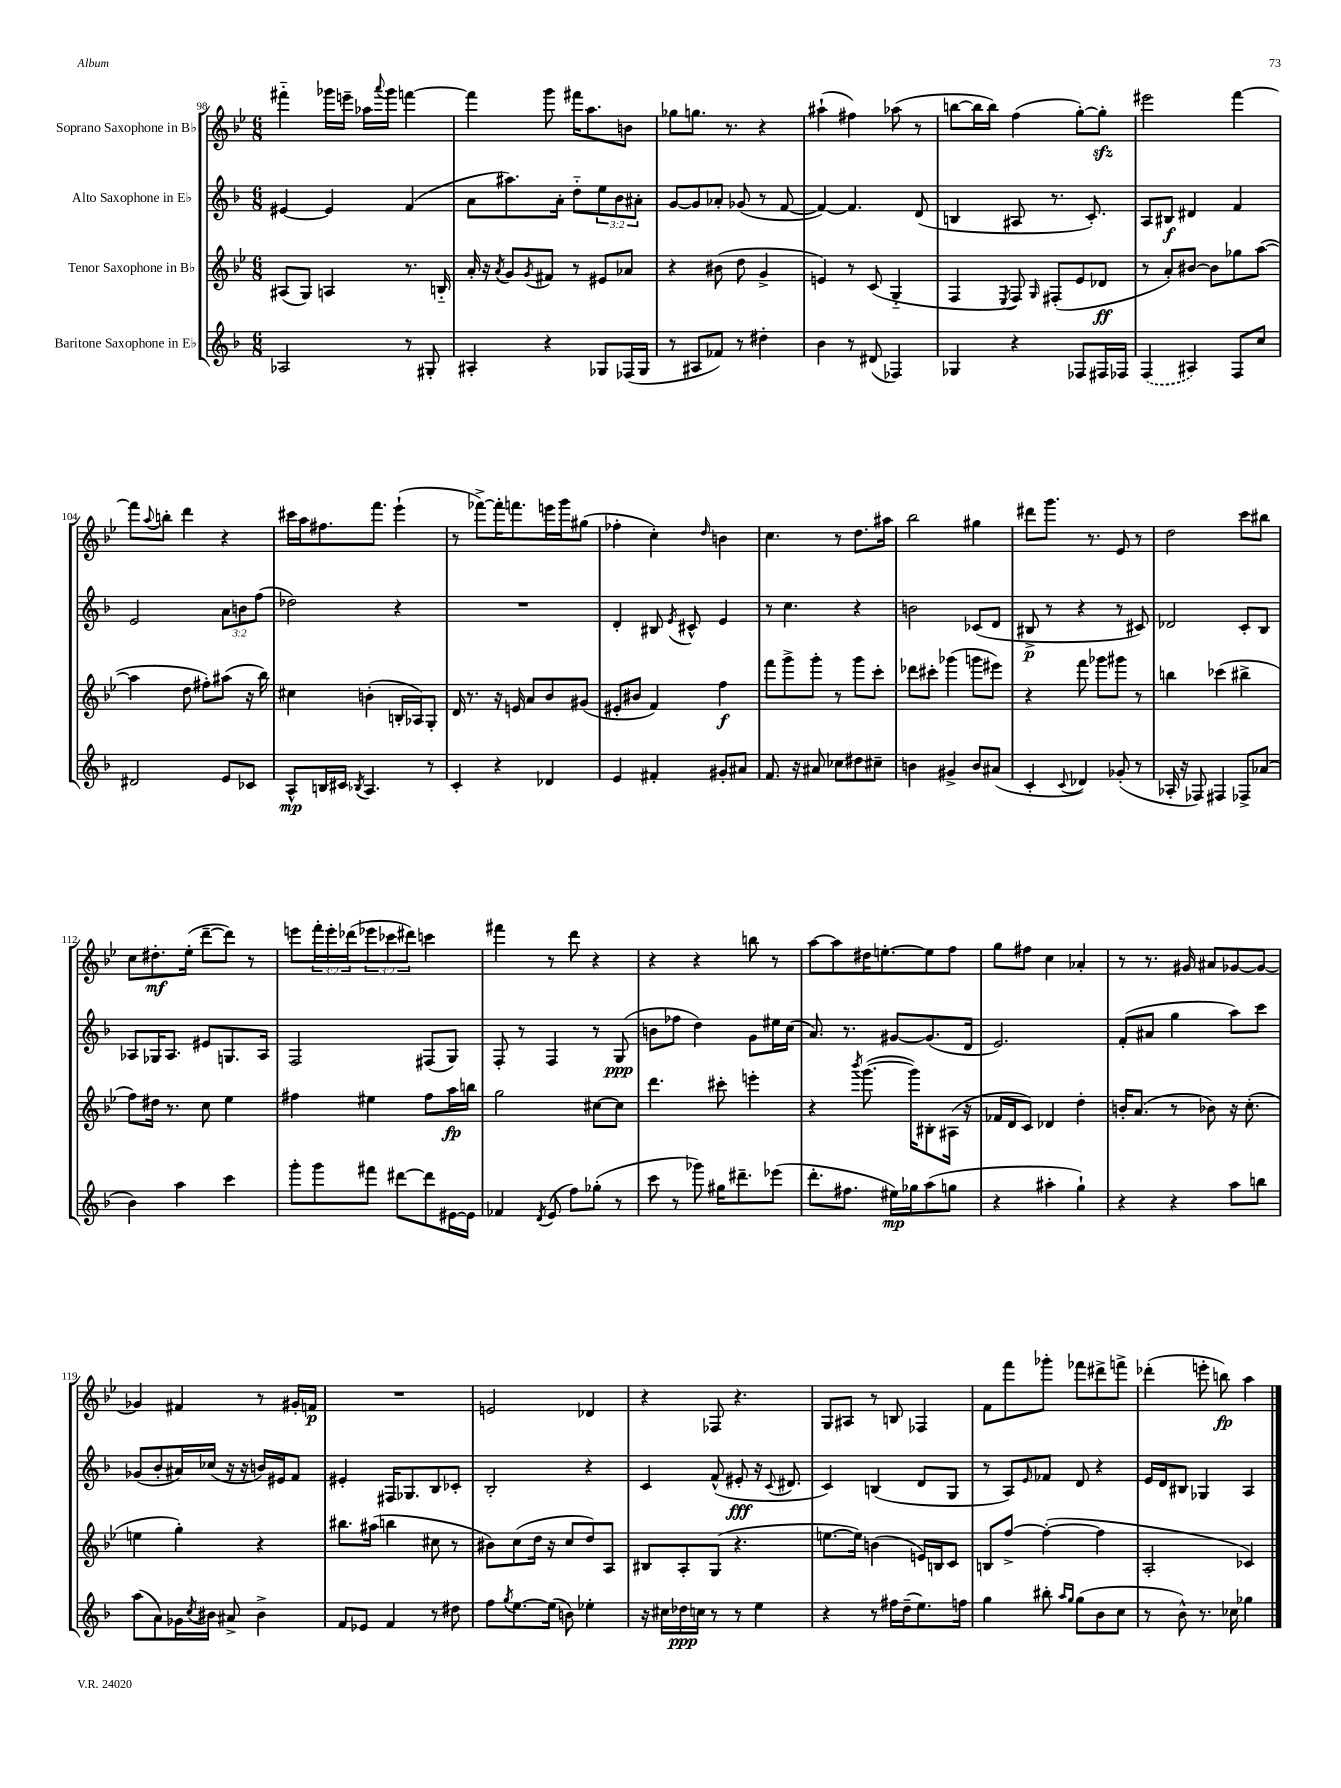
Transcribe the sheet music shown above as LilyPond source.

<<
\new StaffGroup <<
\new Staff = "s0" \with { instrumentName = "Soprano Saxophone in Bb" } {
    \clef treble \key bes \major \numericTimeSignature \time 6/8 \override Staff.TupletNumber.text = #tuplet-number::calc-fraction-text
    fis'''4-_ ges'''16 e'''16-- aes''16 \appoggiatura { a'''8 } ges'''16 f'''4~ |
    f'''4 g'''8 fis'''16 a''8. b'8 |
    ges''8 g''8. r8. r4 |
    ais''4-!( fis''4) aes''8( r8 |
    b''8~ b''16 b''16) f''4( g''8~-.) g''8-.\sfz |
    eis'''2 f'''4~ |
    f'''8 \appoggiatura { a''8 } b''8-. d'''4 r4 |
    cis'''16 a''16 fis''8. f'''8. ees'''4-!( |
    r8 fes'''8~->) fes'''16-. f'''8. e'''16 g'''16 gis''8( |
    fes''4-. c''4-.) \grace { d''16 } b'4 |
    c''4. r8 d''8. ais''16 |
    bes''2 gis''4 |
    dis'''8 g'''8. r8. ees'8 r8 |
    d''2 c'''8 bis''8 |
    c''8 dis''8.-.\mf ees''16-.( d'''8~-- d'''8) r8 |
    e'''8 \tuplet 3/2 { f'''16-. e'''16-. des'''16( } \tuplet 3/2 { ees'''8 ces'''8 dis'''8) } c'''4 |
    fis'''4 r8 d'''8 r4 |
    r4 r4 b''8 r8 |
    a''8~ a''8 dis''16 e''8.~-. e''8 f''8 |
    g''8 fis''8 c''4 aes'4-. |
    r8 r8. gis'16 ais'8 ges'8~ ges'8~ |
    ges'4 fis'4 r8 gis'16-. f'16\p |
    R2. |
    e'2 des'4 |
    r4 fes8 r4. |
    g8 ais8 r8 b8 fes4 |
    f'8 f'''8 ges'''8-. fes'''8 dis'''8-> f'''8-> |
    des'''4-.( e'''8-. b''8\fp) a''4 \bar "|." |
}
\new Staff = "s1" \with { instrumentName = "Alto Saxophone in Eb" } {
    \clef treble \key f \major \numericTimeSignature \time 6/8 \override Staff.TupletNumber.text = #tuplet-number::calc-fraction-text
    eis'4~ eis'4 f'4( |
    a'8 ais''8.) a'16-. d''8-_ \tuplet 3/2 { e''8 bes'8 ais'8-. } |
    g'8~ g'8 aes'8-. ges'8( r8 f'8~ |
    f'4~) f'4. d'8( |
    b4 ais8 r8. c'8.-.) |
    a8 bis8\f dis'4 f'4 |
    e'2 \tuplet 3/2 { a'8 b'8 f''8( } |
    des''2) r4 |
    R2. |
    d'4-. bis8 \acciaccatura { e'8 } cis'8-^ e'4 |
    r8 c''4. r4 |
    b'2 ces'8( d'8 |
    bis8->\p r8 r4 r8 cis'8) |
    des'2 c'8-. bes8 |
    aes8 ges16 aes8. eis'8 g8. aes16 |
    f2 fis8( g8) |
    f8-. r8 f4 r8 g8\ppp( |
    b'8 fes''8 d''4) g'8 eis''16 c''16( |
    a'8.) r8. gis'8~ gis'8.( d'16 |
    e'2.) |
    f'8-.( ais'8 g''4 a''8) c'''8 |
    ges'8( bes'8-. ais'16) ces''16( r16 r16 b'16) eis'16 f'8 |
    eis'4-. fis16 ges8. bes8 ces'8-. |
    bes2-. r4 |
    c'4 f'8-^( eis'8-.\fff r16 \appoggiatura { c'8 } dis'8. |
    c'4) b4( d'8 g8 |
    r8 a8) \grace { e'16 } fes'8 d'8 r4 |
    e'16 d'16 bis8 ges4 a4 \bar "|." |
}
\new Staff = "s2" \with { instrumentName = "Tenor Saxophone in Bb" } {
    \clef treble \key bes \major \numericTimeSignature \time 6/8
    ais8( g8) a4 r8. b16-_ |
    a'16-. r16 \acciaccatura { a'8 } g'8 \acciaccatura { g'8 } fis'8 r8 eis'8 aes'8 |
    r4 bis'8( d''8 g'4-> |
    e'4) r8 c'8( g4-_ |
    f4 \acciaccatura { ees8 } f8) \grace { g16 } fis8-.( ees'8 des'8\ff |
    r8 a'8-.) bis'8~ bis'8 ges''8 a''8~( |
    a''4 d''8 fis''8-.) ais''8( r16 bes''16) |
    cis''4 b'4-.( b16-. aes16) g8-. |
    d'16 r8. r16 e'16 a'8 bes'8 gis'8( |
    eis'8-. bis'8 f'4) f''4\f |
    f'''8 g'''8-> g'''8-. r8 g'''8 c'''8-. |
    des'''8 cis'''8-. ges'''4( g'''8 eis'''8) |
    r4 f'''8 ges'''8 gis'''8 r8 |
    b''4 ces'''4( bis''4-> |
    f''8) dis''16 r8. c''8 ees''4 |
    fis''4 eis''4 fis''8 a''16\fp b''16 |
    g''2 cis''8~ cis''8 |
    d'''4. cis'''8-. e'''4-. |
    r4 \acciaccatura { bes'''8 } g'''8.~( g'''16) bis8-. ais16( r16 |
    fes'16 d'16 c'8) des'4 d''4-. |
    b'16-. a'8.( r8 bes'8) r16 c''8.-.( |
    e''4 g''4-.) r4 |
    bis''8. ais''16( b''4 cis''8 r8 |
    bis'8) c''8( d''16 r16 c''8 d''8) a8 |
    bis8 a8-. g8( r4. |
    e''8.~ e''16) b'4( e'16) b16 c'8 |
    b8 f''8~-> f''4~-.( f''4 |
    a2-. ces'4) \bar "|." |
}
\new Staff = "s3" \with { instrumentName = "Baritone Saxophone in Eb" } {
    \clef treble \key f \major \numericTimeSignature \time 6/8
    aes2 r8 gis8-. |
    ais4-. r4 ges8 fes16( ges16 |
    r8 ais8 fes'8) r8 dis''4-. |
    bes'4 r8 dis'8( fes4) |
    ges4 r4 fes8 fis16 fes16 |
    \once \slurDashed f4( ais4) f8 c''8 |
    dis'2 e'8 ces'8 |
    a8-^\mp b16 cis'16 \acciaccatura { bes8 } a4. r8 |
    c'4-. r4 des'4 |
    e'4 fis'4-. gis'8-. ais'8 |
    f'8. r16 ais'8 ces''8 dis''8 cis''8-- |
    b'4 gis'4-> b'8 ais'8( |
    c'4-. \appoggiatura { c'8 } des'4) ges'8-.( r8 |
    aes16-. r16 fes8) fis4 fes8-> aes'8( |
    bes'4) a''4 c'''4 |
    g'''8-. g'''8 fis'''8 dis'''8~ dis'''8 eis'16~ eis'16 |
    fes'4 \acciaccatura { d'8 } e'8( f''8) ges''8-.( r8 |
    c'''8 r8 ges'''8) gis''16 dis'''8.-- ees'''8( |
    d'''8.-. fis''8. eis''16\mp) ges''16 a''8( g''8 |
    r4 ais''4-. g''4-!) |
    r4 r4 a''8 b''8 |
    a''8( a'8) ges'16 \acciaccatura { c''8 } bis'16 ais'8-> bis'4-> |
    f'8 ees'8 f'4 r8 dis''8 |
    f''8 \acciaccatura { g''8 } e''8.~ e''16( b'8) ees''4-. |
    r16 cis''16 des''16\ppp c''16 r8 r8 e''4 |
    r4 r8 fis''16 d''16--( e''8.) f''16 |
    g''4 bis''8-. \grace { a''16 g''16 } g''8( bes'8 c''8 |
    r8 bes'8-^) r8. ces''16 ges''4 \bar "|." |
}
>>
>>
\layout { \context { \Score currentBarNumber = #98 } }
